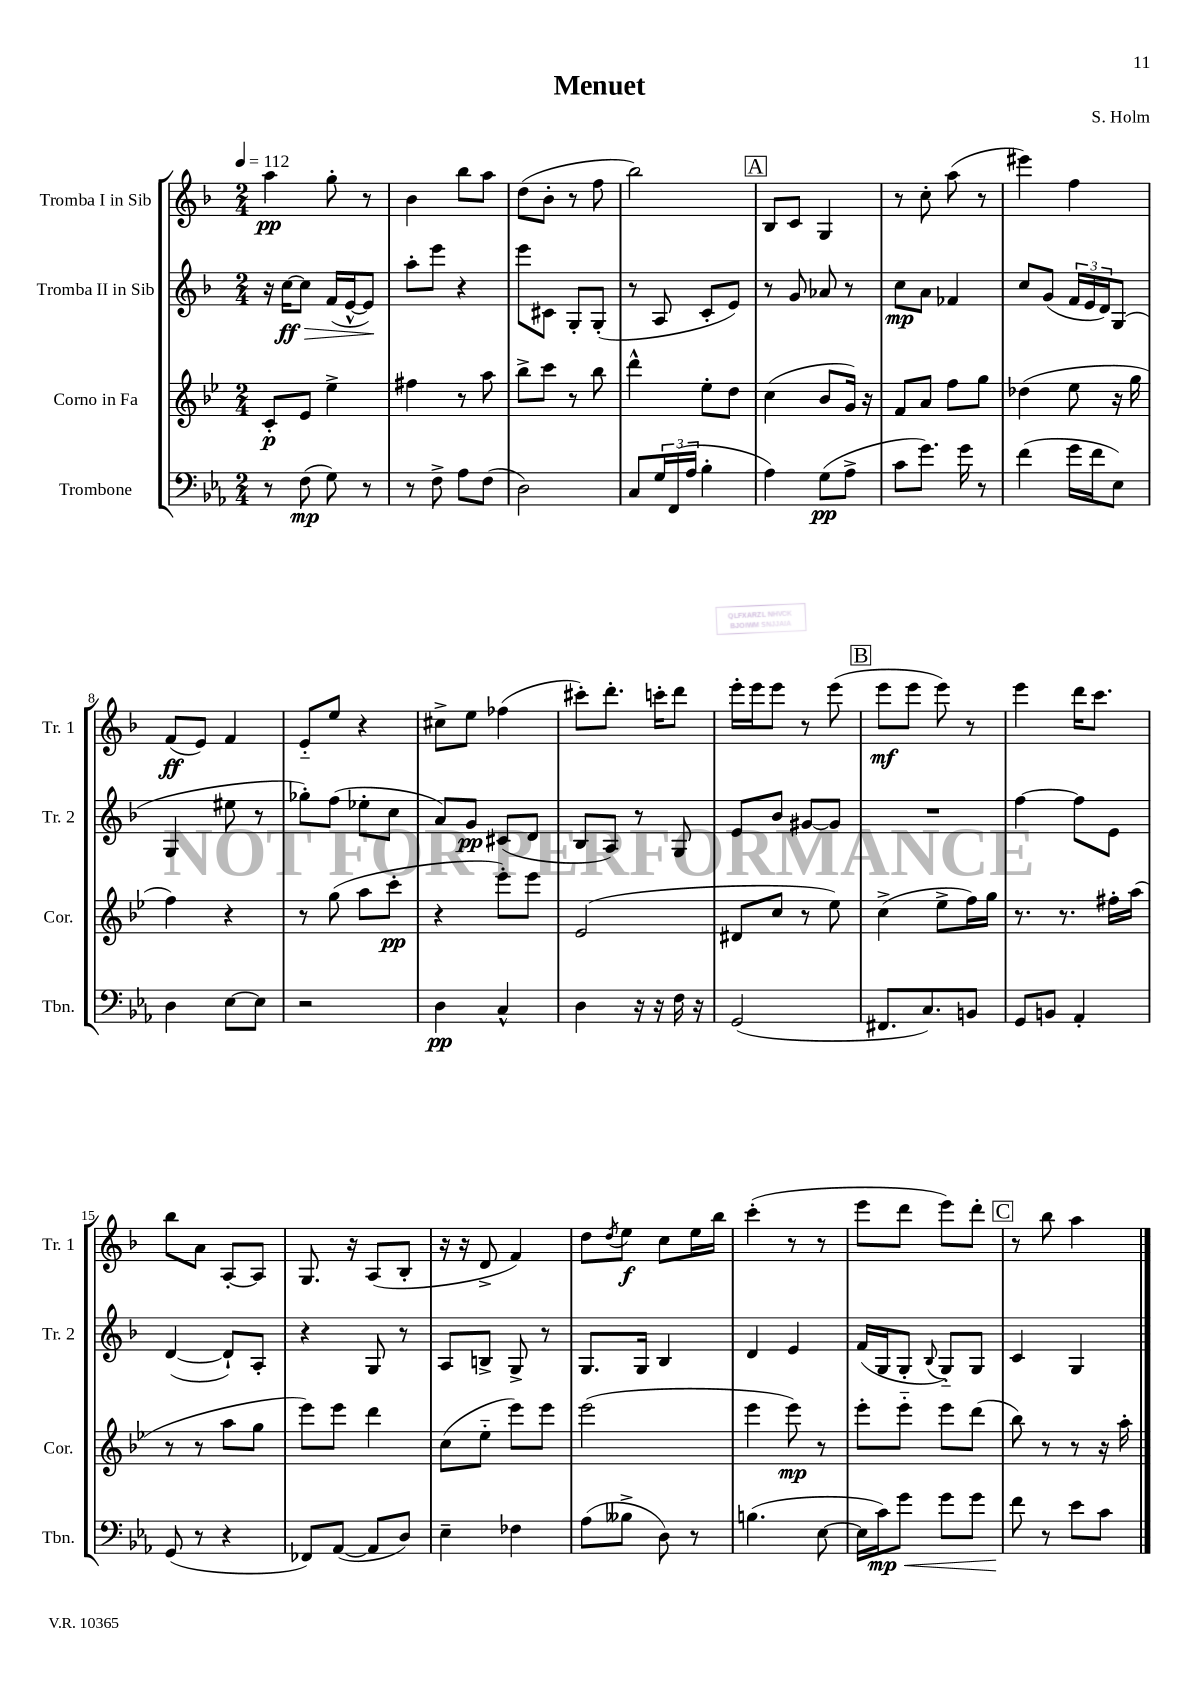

**kern	**kern	**kern	**kern
*staff4	*staff3	*staff2	*staff1
*clefF4	*clefG2	*clefG2	*clefG2
*k[b-e-a-]	*k[b-e-]	*k[b-]	*k[b-]
*M2/4	*M2/4	*M2/4	*M2/4
*MM112	*MM112	*MM112	*MM112
8r	8c'	16r	4aa
.	.	[16cc	.
(8F	8e-	8cc]	.
8G)	4ee-^	(16f	8gg'
.	.	[16e^^	.
8r	.	8e])	8r
=	=	=	=
8r	4ff#	8aa'	4b-
8F^	.	8eee	.
8A-	8r	4r	8bb-
(8F	8aa	.	8aa
=	=	=	=
2D)	8bb-^	8eee	(8dd
.	8ccc	8c#	8b-'
.	8r	8G'	8r
.	8bb-	(8G'	8ff
=	=	=	=
8C	4ddd^^	8r	2bb-)
24G	.	8A	.
(24FF	.	.	.
24A-	.	.	.
4B-'	8ee-'	8c'	.
.	8dd	8e)	.
=	=	=	=
4A-)	(4cc	8r	8B-
.	.	8g	8c
(8G	8b-	8a-	4G
8A-^	16g)	8r	.
.	16r	.	.
=	=	=	=
8c	8f	8cc	8r
8.g)	8a	8a	8cc'
.	8ff	4f-	(8aa
16g	.	.	.
8r	8gg	.	8r
=	=	=	=
(4f	(4dd-	8cc	4eee#)
.	.	(8g	.
16g	8ee-	24f	4ff
.	.	24e	.
16f	.	.	.
.	.	24d)	.
8E-)	16r	(8G	.
.	16gg	.	.
=	=	=	=
4D	4ff)	4G	(8f
.	.	.	8e)
[8E-	4r	8ee#	4f
8E-]	.	8r	.
=	=	=	=
2r	8r	8gg-')	8e'~
.	(8gg	(8ff	8ee
.	8aa	8ee-'	4r
.	8ccc'	8cc	.
=	=	=	=
4D	4r	8a)	8cc#^
.	.	8g	8ee
4C^^	8eee-')	(8c#	(4ff-
.	8eee-	8d	.
=	=	=	=
4D	(2e-	8B-	8ccc#')
.	.	8A)	8.ddd'
16r	.	8r	.
16r	.	.	16ccc'
16F	.	8G	8ddd
16r	.	.	.
=	=	=	=
(2GG	8d#	8e	16eee'
.	.	.	16eee
.	8cc	8b-	8eee
.	8r	[8g#	8r
.	8ee-)	8g#]	(8eee
=	=	=	=
8.FF#	(4cc^	2r	8eee
.	.	.	8eee
8.C)	.	.	.
.	8ee-^	.	8eee)
8BB	16ff)	.	8r
.	16gg	.	.
=	=	=	=
8GG	8.r	[4ff	4eee
8BB	.	.	.
.	8.r	.	.
4AA-'	.	8ff]	16ddd
.	.	.	8.ccc
.	16ff#'	8e	.
.	(16aa	.	.
=	=	=	=
(8GG	8r	([4d	8bb-
8r	8r	.	8a
4r	8aa	8d`])	[8A'
.	8gg	8A'	8A]
=	=	=	=
8FF-)	8eee-)	4r	8.G
([8AA-	8eee-	.	.
.	.	.	16r
8AA-]	4ddd	8G	(8A
8D)	.	8r	8B-'
=	=	=	=
4E-~	(8cc	8A	16r
.	.	.	16r
.	8ee-'~	8B^	8d^
4F-	8eee-)	8G^	4f)
.	8eee-	8r	.
=	=	=	=
(8A-	(2eee-	8.G	8dd
.	.	.	8qdd
8B--^	.	.	8ee
.	.	16G	.
8D)	.	4B-	8cc
8r	.	.	16ee
.	.	.	16bb-
=	=	=	=
(4.B	4eee-	4d	(4ccc'
.	8eee-)	4e	8r
[8E-	8r	.	8r
=	=	=	=
16E-]	8eee-'	(16f	8eee
16c)	.	16G	.
8g	8eee-'~	8G'	8ddd
.	.	8qqB-	.
8g	8eee-	8G'~)	8eee)
8g	(8ddd	8G	8ddd'
=	=	=	=
8f	8bb-)	4c	8r
8r	8r	.	8bb-
8e-	8r	4G	4aa
8c	16r	.	.
.	16aa'	.	.
==	==	==	==
*-	*-	*-	*-
